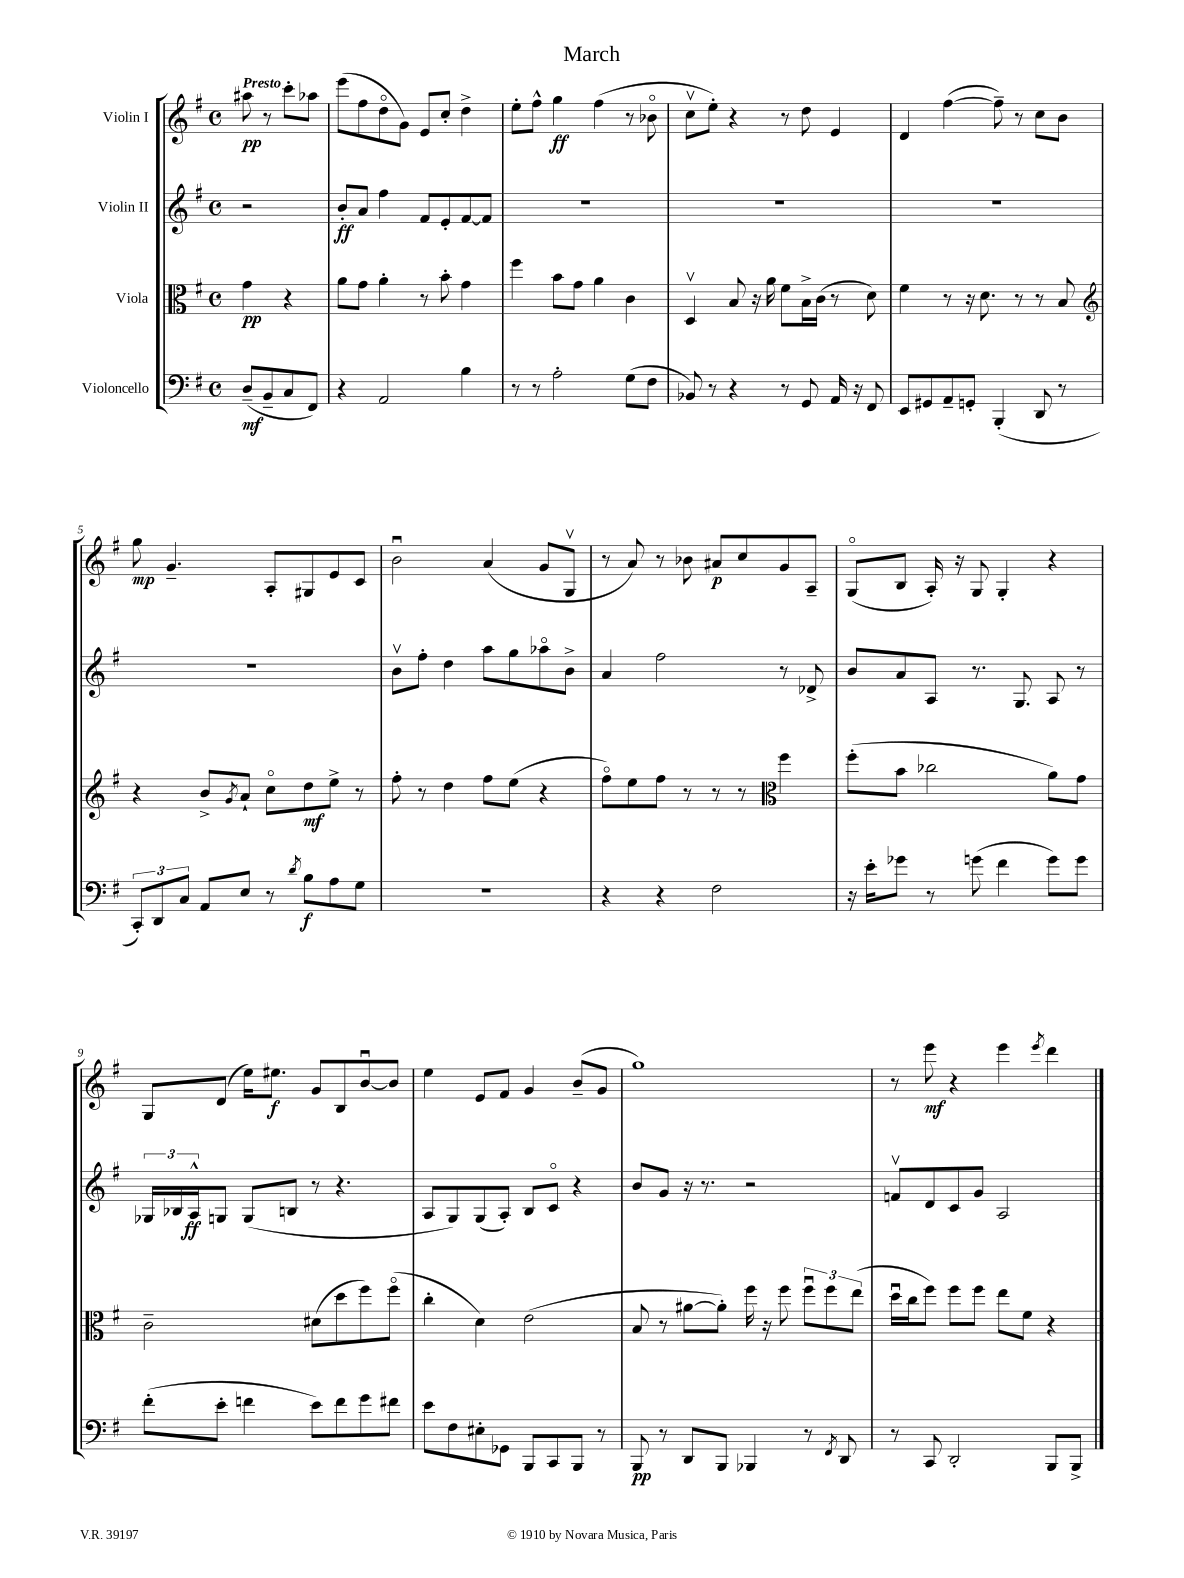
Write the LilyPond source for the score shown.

\header { title = "March" }
<<
\new StaffGroup <<
\new Staff = "s0" \with { instrumentName = "Violin I" } {
    \clef treble \key g \major \defaultTimeSignature \time 4/4 \partial 2 \tempo "Presto"
    ais''8\pp r8 c'''8-. aes''8 |
    e'''8( fis''8 d''8\flageolet g'8) e'8 c''8-. d''4-> |
    e''8-. fis''8-^ g''4\ff fis''4( r8 bes'8\flageolet |
    c''8\upbow e''8-.) r4 r8 d''8 e'4 |
    d'4 fis''4~( fis''8--) r8 c''8 b'8 |
    g''8\mp g'4.-- a8-. gis8 e'8 c'8 |
    b'2\downbow a'4( g'8 g8\upbow |
    r8 a'8) r8 bes'8 ais'8\p c''8 g'8 a8-- |
    g8\flageolet( b8 a16-.) r16 g8 g4-. r4 |
    g8 d'8( e''16) eis''8.\f g'8 b8 b'8~\downbow b'8 |
    e''4 e'8 fis'8 g'4 b'8--( g'8 |
    g''1) |
    r8 e'''8\mf r4 e'''4 \acciaccatura { e'''8 } d'''4 \bar "|." |
}
\new Staff = "s1" \with { instrumentName = "Violin II" } {
    \clef treble \key g \major \defaultTimeSignature \time 4/4 \partial 2
    r2 |
    b'8-.\ff a'8 fis''4 fis'8 e'8-. fis'8~ fis'8 |
    R1 |
    R1 |
    R1 |
    R1 |
    b'8\upbow fis''8-. d''4 a''8 g''8 aes''8\flageolet b'8-> |
    a'4 fis''2 r8 des'8-> |
    b'8 a'8 a8 r8. g8. a8 r8 |
    \tuplet 3/2 { ges16 bes16 a16-^\ff } g8 g8( b8 r8 r4. |
    a8 g8) g8( a8-.) b8 c'8\flageolet r4 |
    b'8 g'8 r16 r8. r2 |
    f'8\upbow d'8 c'8 g'8 a2 \bar "|." |
}
\new Staff = "s2" \with { instrumentName = "Viola" } {
    \clef alto \key g \major \defaultTimeSignature \time 4/4 \partial 2
    g'4\pp r4 |
    a'8 g'8 a'4-. r8 b'8-. g'4 |
    fis''4 b'8 g'8 a'4 c'4 |
    d4\upbow b8 r16 a'16 fis'8 b16-> c'16( r8 d'8) |
    fis'4 r8 r16 d'8. r8 r8 b8 |
    \clef treble r4 b'8-> \acciaccatura { g'8 } a'8-! c''8\flageolet d''8\mf e''8-> r8 |
    fis''8-. r8 d''4 fis''8 e''8( r4 |
    fis''8\flageolet) e''8 fis''8 r8 r8 r8 \clef alto fis''4 |
    fis''8-.( b'8 ces''2 a'8) g'8 |
    c'2-- dis'8( d''8 fis''8) fis''8\flageolet( |
    c''4-. d'4) e'2( |
    b8 r8 ais'8~ ais'8-.) fis''16 r16 fis''8 \tuplet 3/2 { fis''8\downbow fis''8 e''8( } |
    d''16\downbow c''16 fis''8) fis''8 fis''8 e''8 fis'8 r4 \bar "|." |
}
\new Staff = "s3" \with { instrumentName = "Violoncello" } {
    \clef bass \key g \major \defaultTimeSignature \time 4/4 \partial 2
    d8--\mf( b,8-- c8 fis,8) |
    r4 a,2 b4 |
    r8 r8 a2-. g8( fis8 |
    bes,8) r8 r4 r8 g,8 a,16 r16 fis,8 |
    e,8 gis,8 a,8-- g,8-. b,,4-.( d,8 r8 |
    \tuplet 3/2 { c,8-.) d,8 c8 } a,8 e8 r8 \acciaccatura { d'8 } b8\f a8 g8 |
    R1 |
    r4 r4 fis2 |
    r16 e'16-. ges'8 r8 g'8( fis'4 g'8) g'8 |
    fis'8-.( e'8-. f'4 e'8) f'8 g'8 fis'8 |
    e'8 fis8 eis8-. ges,8 b,,8 c,8 b,,8 r8 |
    b,,8\pp r8 d,8 b,,8 bes,,4 r8 \acciaccatura { fis,8 } d,8 |
    r8 c,8 d,2-. b,,8 b,,8-> \bar "|." |
}
>>
>>
